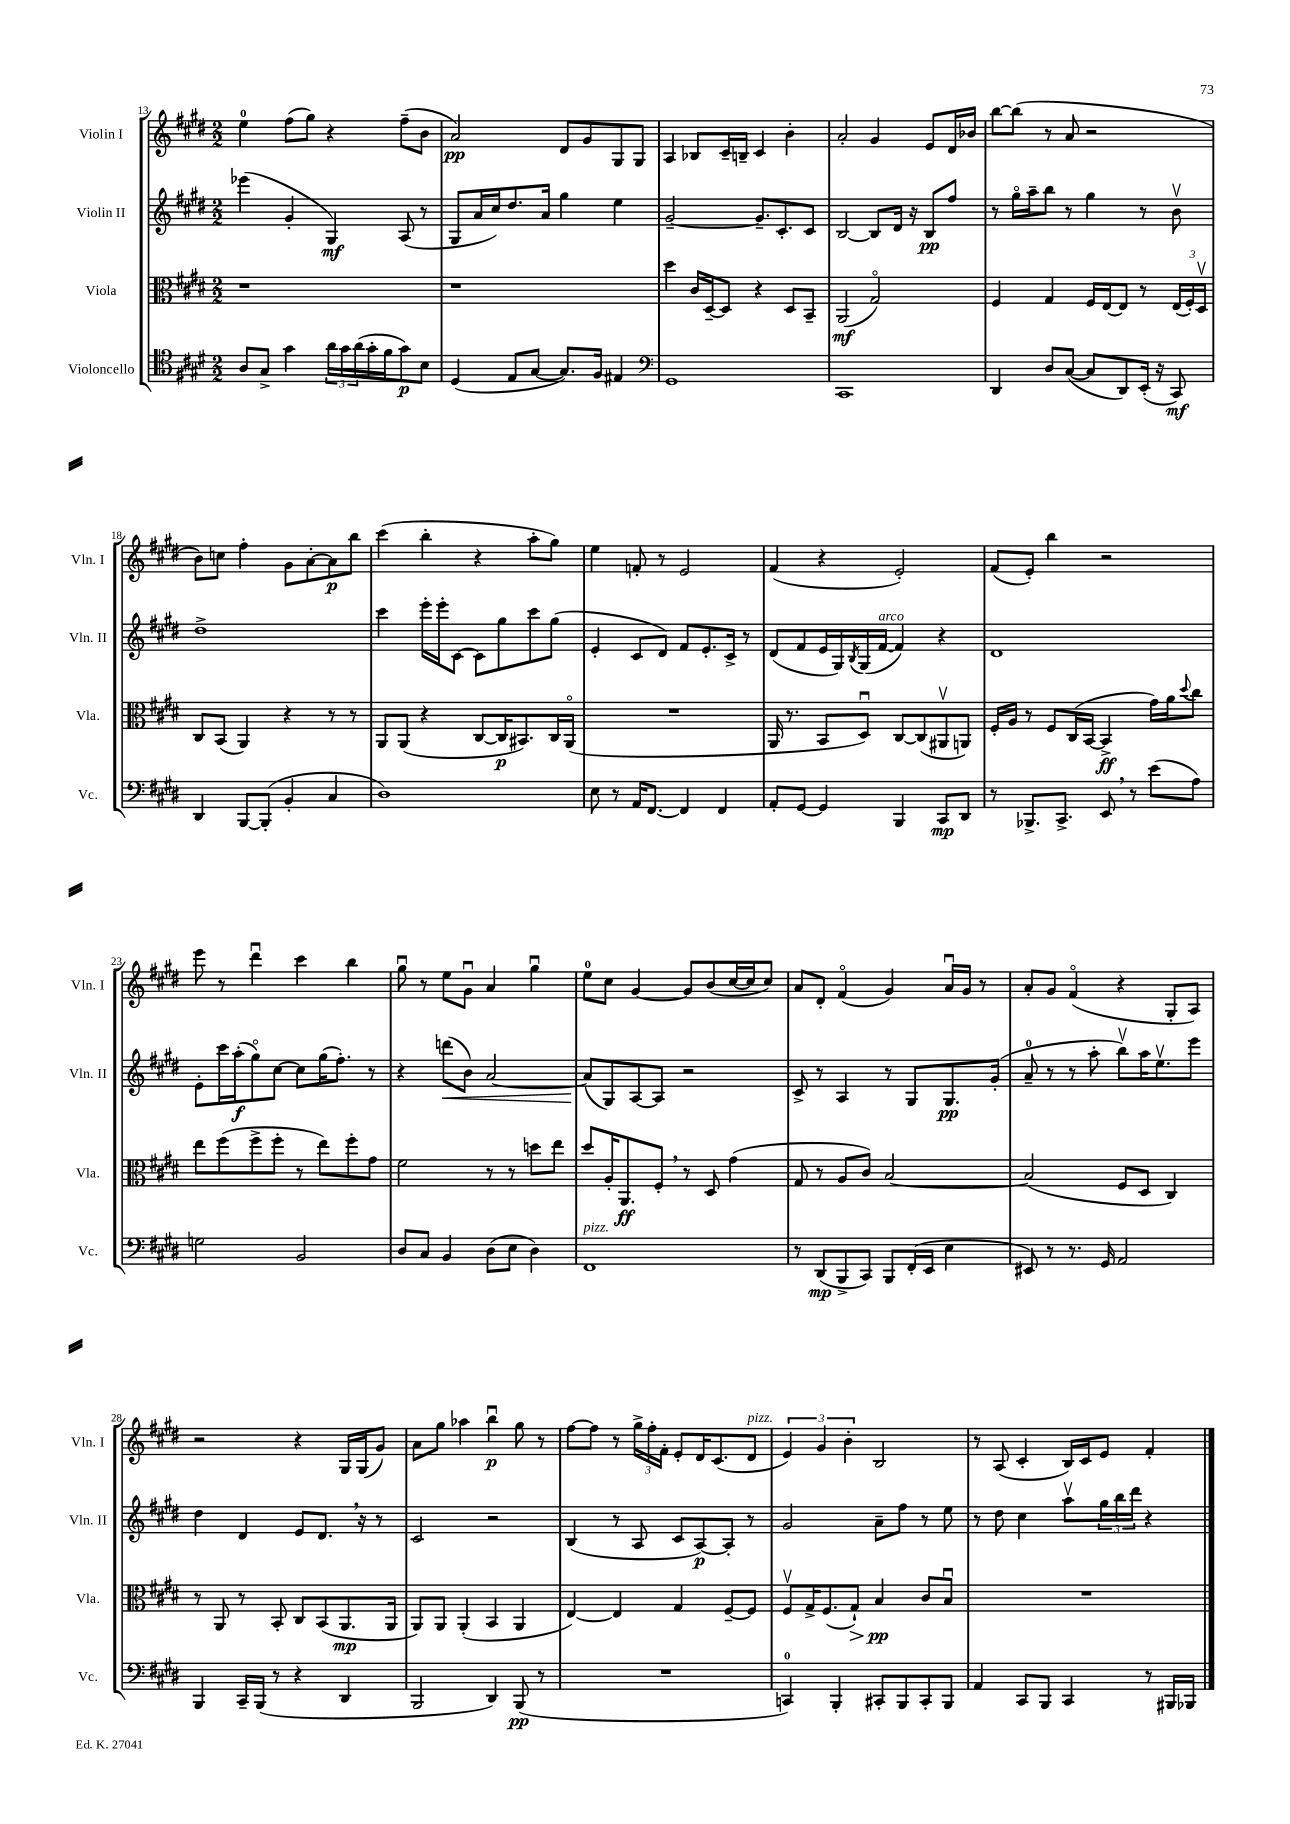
<<
\new StaffGroup <<
\new Staff = "s0" \with { instrumentName = "Violin I" shortInstrumentName = "Vln. I" } {
    \clef treble \key e \major \numericTimeSignature \time 2/2
    e''4-0 fis''8( gis''8) r4 fis''8--( b'8 |
    a'2\pp) dis'8 gis'8 gis8 gis8 |
    a4 bes8 cis'16-- b16-- cis'4 b'4-. |
    a'2-. gis'4 e'8 dis'16 bes'16 |
    b''8~ b''8( r8 a'8 r2 |
    b'8) c''8 fis''4-. gis'8 a'8~-. a'8\p b''8 |
    cis'''4( b''4-. r4 a''8-. gis''8) |
    e''4 f'8-. r8 e'2 |
    fis'4( r4 e'2-.) |
    fis'8( e'8-.) b''4 r2 |
    e'''8 r8 dis'''4\downbow cis'''4 b''4 |
    gis''8\downbow r8 e''8 gis'8\downbow a'4 gis''4\downbow |
    e''8-0 cis''8 gis'4~ gis'8 b'8( cis''16~ cis''16 cis''8) |
    a'8 dis'8-. fis'4\flageolet( gis'4) a'16\downbow gis'16 r8 |
    a'8-. gis'8 fis'4\flageolet( r4 gis8-. a8) |
    r2 r4 gis16 gis16( gis'8) |
    a'8 gis''8 aes''4 b''4\downbow\p gis''8 r8 |
    fis''8~ fis''8 r8 \tuplet 3/2 { gis''16-> fis''16-. fis'16-. } e'8-. dis'16 cis'8.( dis'8^\markup { \italic "pizz." } |
    \tuplet 3/2 { e'4) gis'4 b'4-. } b2 |
    r8 a8( cis'4-. b16) cis'16 e'8 fis'4-. \bar "|." |
}
\new Staff = "s1" \with { instrumentName = "Violin II" shortInstrumentName = "Vln. II" } {
    \clef treble \key e \major \numericTimeSignature \time 2/2
    ees'''4( gis'4-. gis4\mf) a8( r8 |
    gis8 a'16 cis''16) dis''8. a'16 gis''4 e''4 |
    gis'2~-- gis'8.-- cis'8.-. cis'8 |
    b2~ b8 dis'16 r16 b8\pp fis''8 |
    r8 gis''16\flageolet a''16-- b''8 r8 gis''4 r8 b'8\upbow |
    dis''1-> |
    cis'''4 e'''16-. e'''16-. cis'8~ cis'8 gis''8 cis'''8 gis''8( |
    e'4-. cis'8 dis'8) fis'8 e'8.-. cis'16-> r8 |
    dis'8( fis'8 e'16 gis16) \acciaccatura { b8 } gis16( fis'16~^\markup { \italic "arco" } fis'4) r4 |
    dis'1 |
    e'8-. cis'''16 a''16-.\f( gis''8\flageolet) cis''8~ cis''8 gis''16( fis''8.-.) r8 |
    r4 d'''8\<( b'8) a'2~ |
    a'8\!( gis8) a8~ a8 r2 |
    cis'8-> r8 a4 r8 gis8 gis8.\pp gis'16-.( |
    a'8-0-- r8 r8 a''8-. b''8\upbow) a''16 e''8.\upbow e'''8 |
    dis''4 dis'4 e'8 dis'8. \breathe r16 r8 |
    cis'2 r2 |
    b4( r8 a8 cis'8 a8~\p) a8-. r8 |
    gis'2 a'8-- fis''8 r8 e''8 |
    r8 dis''8 cis''4 a''8\upbow \tuplet 3/2 { gis''16 b''16 dis'''16 } r4 \bar "|." |
}
\new Staff = "s2" \with { instrumentName = "Viola" shortInstrumentName = "Vla." } {
    \clef alto \key e \major \numericTimeSignature \time 2/2
    r1 |
    r1 |
    dis''4 cis'16 dis16~-- dis8 r4 dis8 b,8-- |
    a,2\mf( gis2\flageolet) |
    fis4 gis4 fis16 e16~ e8 r8 \tuplet 3/2 { e16( fis16-.) dis16\upbow } |
    cis8 b,8( a,4) r4 r8 r8 |
    a,8 a,8( r4 cis8~ cis16\p bis,8.) cis16 a,16\flageolet( |
    R1 |
    a,16 r8. b,8 dis8\downbow) cis8~ cis8( ais,8\upbow a,8) |
    fis16-. a16 r8 fis8 cis16( b,16~ b,4->\ff gis'16) a'16 \appoggiatura { dis''8 } cis''8 |
    e''8 fis''8( fis''8-> fis''8-. r8 e''8) fis''8-. gis'8 |
    fis'2 r8 r8 d''8 e''8 |
    dis''8 a16-. a,8.\ff fis8-. \breathe r8 dis8 gis'4( |
    gis8 r8 a8 cis'8) b2~ |
    b2( fis8 dis8 cis4) |
    r8 a,8 r8 b,8-. cis8 b,8( a,8.\mp a,16 |
    a,8) a,8 a,4-.( b,4 a,4 |
    e4~) e4 gis4 fis8~-- fis8 |
    fis8\upbow gis16-> fis8.( gis8-!\>) b4\pp\! cis'8 b8\downbow |
    R1 \bar "|." |
}
\new Staff = "s3" \with { instrumentName = "Violoncello" shortInstrumentName = "Vc." } {
    \clef tenor \key e \major \numericTimeSignature \time 2/2
    a8 gis8-> gis'4 \tuplet 3/2 { a'16 gis'16 a'16( } gis'16-. fis'16 gis'8\p) b8 |
    dis4( e8 gis8~ gis8.) fis16 eis4 |
    \clef bass gis,1 |
    cis,1 |
    dis,4 dis8 cis8~( cis8 dis,8) e,16-.( r16 cis,8\mf) |
    dis,4 b,,8~ b,,8-.( b,4-. cis4 |
    dis1) |
    e8 r8 a,16 fis,8.~ fis,4 fis,4 |
    a,8-. gis,8~ gis,4 b,,4 cis,8\mp dis,8 |
    r8 bes,,8.-> cis,8.-> e,8 \breathe r8 e'8( a8) |
    g2 b,2 |
    dis8 cis8 b,4 dis8( e8 dis4) |
    fis,1^\markup { \italic "pizz." } |
    r8 dis,8\mp( b,,8-> cis,8) b,,8 fis,16-.( e,16 e4 |
    eis,8) r8 r8. gis,16 a,2 |
    b,,4 cis,16-- b,,16( r8 r4 dis,4 |
    b,,2 dis,4) b,,8\pp( r8 |
    R1 |
    c,4-0) b,,4-. cis,8-. b,,8 cis,8-. b,,8 |
    a,4 cis,8 b,,8 cis,4 r8 bis,,16 bes,,16 \bar "|." |
}
>>
>>
\layout { \context { \Score currentBarNumber = #13 } }
